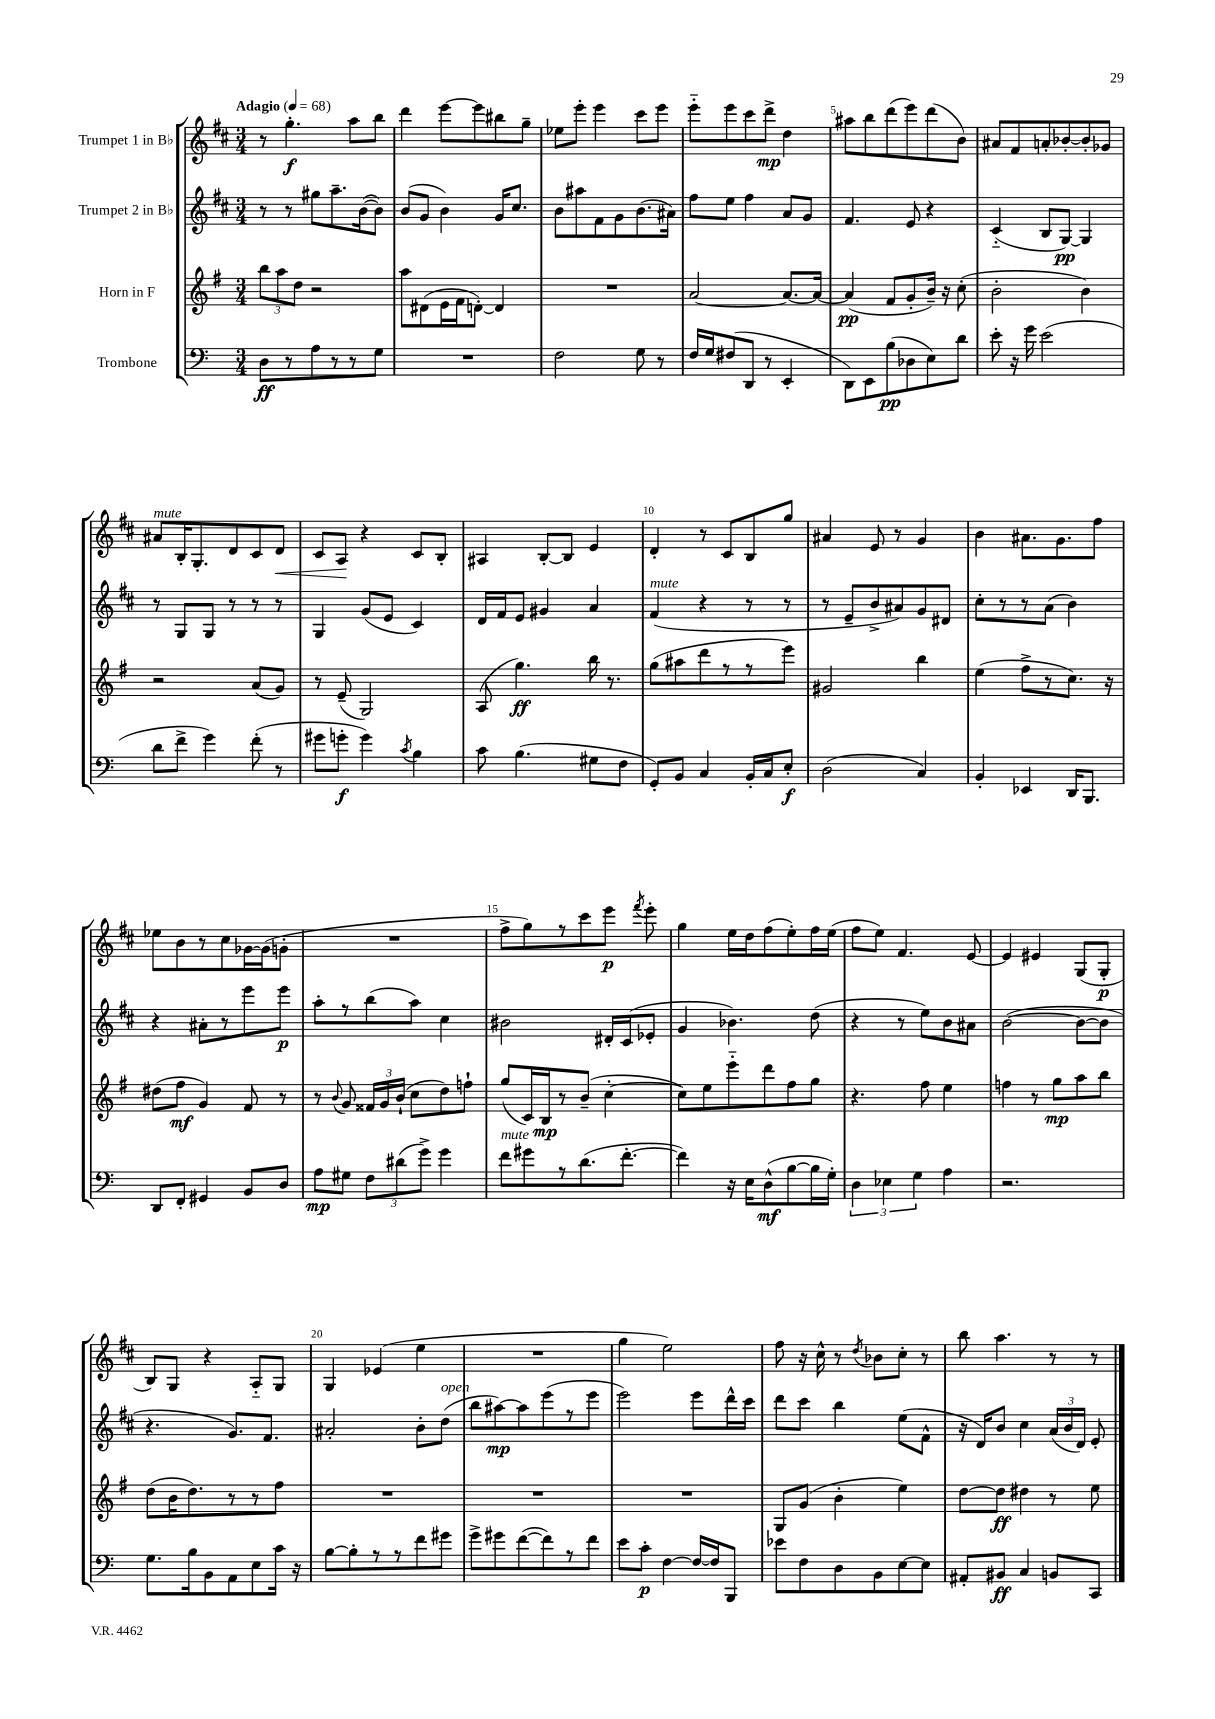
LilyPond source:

<<
\new StaffGroup <<
\new Staff = "s0" \with { instrumentName = "Trumpet 1 in Bb" } {
    \clef treble \key d \major \numericTimeSignature \time 3/4 \tempo "Adagio" 4 = 68
    \autoBeamOff r8 g''4.-.\f a''8[ b''8] |
    d'''4 e'''8[~ e'''8 bis''8 g''8]-- |
    ees''8[ e'''8]-. e'''4 cis'''8[ e'''8] |
    e'''8[-_ e'''8 cis'''8 d'''8]->\mp d''4 |
    ais''8[ b''8 d'''8( e'''8) d'''8( b'8]) |
    ais'8[ fis'8 a'8-. bes'8~-. bes'8-. ges'8] |
    ais'8[^\markup { \italic "mute" } b16-. g8.-. d'8 cis'8 d'8]\< |
    cis'8[ a8]\! r4 cis'8[ b8]-. |
    ais4 b8[~-. b8] e'4 |
    d'4-. r8 cis'8[ b8 g''8] |
    ais'4 e'8 r8 g'4 |
    b'4 ais'8.[ g'8. fis''8] |
    ees''8[ b'8 r8 cis''8 ges'16~ ges'16( g'8]-. |
    R2. |
    fis''8[-> g''8) r8 cis'''8 e'''8]\p \acciaccatura { fis'''8 } e'''8-. |
    g''4 e''16[ d''16 fis''8( e''8-.) fis''16 e''16]( |
    fis''8[ e''8]) fis'4. e'8~ |
    e'4 eis'4 g8[( g8]-.\p |
    b8[) g8] r4 a8[-_ g8] |
    g4 ees'4( e''4 |
    R2. |
    g''4 e''2) |
    fis''8 r16 cis''16-^ r8 \acciaccatura { d''8 } bes'8[ cis''8]-. r8 |
    b''8 a''4. r8 r8 \bar "|." |
}
\new Staff = "s1" \with { instrumentName = "Trumpet 2 in Bb" } {
    \clef treble \key d \major \numericTimeSignature \time 3/4
    \autoBeamOff r8 r8 gis''8[ a''8.-- b'16~( b'8]) |
    b'8[( g'8] b'4) g'16[ cis''8.] |
    b'8[ ais''8 fis'8 g'8 b'8.( ais'16]) |
    fis''8[ e''8] fis''4 a'8[ g'8] |
    fis'4. e'8 r4 |
    cis'4-_( b8[ g8]~\pp) g4 |
    r8 g8[ g8] r8 r8 r8 |
    g4 g'8[( e'8] cis'4) |
    d'16[ fis'16 e'8] gis'4 a'4 |
    fis'4^\markup { \italic "mute" }( r4 r8 r8 |
    r8 e'8[-- b'8-> ais'8) g'8 dis'8] |
    cis''8[-. r8 r8 a'8]( b'4) |
    r4 ais'8[-. r8 e'''8 e'''8]\p |
    a''8[-. r8 b''8( a''8]) cis''4 |
    bis'2 dis'16[-. cis'16( ees'8]-. |
    g'4 bes'4.) d''8( |
    r4 r8 e''8[) b'8 ais'8] |
    b'2~( b'8[~ b'8] |
    r4. g'8.[) fis'8.] |
    ais'2-. b'8[-. d''8]^\markup { \italic "open" }( |
    b''8[ ais''8~\mp) ais''8 e'''8( r8 e'''8] |
    e'''2) e'''8[ d'''16-^ cis'''16] |
    d'''8[ cis'''8] b''4 e''8[( fis'8]-^ |
    r16 d'16[) b'8] cis''4 \tuplet 3/2 { a'16[( b'16 d'16]) } e'8-. \bar "|." |
}
\new Staff = "s2" \with { instrumentName = "Horn in F" } {
    \clef treble \key g \major \numericTimeSignature \time 3/4
    \autoBeamOff \tuplet 3/2 { b''8[ a''8 d''8] } r2 |
    a''8[ dis'8( e'16 fis'16 d'8]~-.) d'4 |
    R2. |
    a'2~ a'8.[~ a'16]~ |
    a'4\pp( fis'8[ g'8-. b'16]--) r16 c''8-.( |
    b'2-. b'4) |
    r2 a'8[( g'8]) |
    r8 e'8--( g2) |
    a8( g''4.\ff) b''16 r8. |
    g''8[( ais''8 d'''8 r8 r8 e'''8]) |
    gis'2 b''4 |
    e''4( fis''8[-> r8 c''8.]) r16 |
    dis''8[( fis''8]\mf g'4) fis'8 r8 |
    r8 \appoggiatura { b'8 } g'8 \tuplet 3/2 { fisis'16[ g'16 b'16]-!( } c''8[ d''8) f''8]-! |
    g''8[( c'16) b16\mp r8 b'8]--( c''4~-. |
    c''8[) e''8 e'''8-_ d'''8 fis''8 g''8] |
    r4. fis''8 e''4 |
    f''4 r8 g''8[\mp a''8 b''8] |
    d''8[( b'16 d''8.) r8 r8 fis''8] |
    R2. |
    R2. |
    R2. |
    g8[ g'8]( b'4-. e''4) |
    d''8[~ d''8]\ff dis''4 r8 e''8 \bar "|." |
}
\new Staff = "s3" \with { instrumentName = "Trombone" } {
    \clef bass \key c \major \numericTimeSignature \time 3/4
    \autoBeamOff d8[\ff r8 a8 r8 r8 g8] |
    R2. |
    f2 g8 r8 |
    f16[ g16 fis8( d,8] r8 e,4-. |
    d,8[) e,8 b8\pp( des8 e8) d'8] |
    e'8-. r16 g'16 e'2( |
    d'8[ f'8]-> g'4) f'8-.( r8 |
    gis'8[ g'8]-.\f g'4) \acciaccatura { c'8 } b4 |
    c'8 b4.( gis8[ f8] |
    g,8[-.) b,8] c4 b,16[-. c16 e8]-.\f |
    d2( c4) |
    b,4-. ees,4 d,16[ b,,8.] |
    d,8[ f,8]-. gis,4 b,8[ d8] |
    a8[\mp gis8] \tuplet 3/2 { f8[ dis'8( g'8]->) } g'4 |
    f'8[^\markup { \italic "mute" } gis'8 r8 d'8.( f'8.]~-. |
    f'4) r16 e16[ d8-^\mf( b8~ b16 g16]-.) |
    \tuplet 3/2 { d4 ees4 g4 } a4 |
    r2. |
    g8.[ b16 b,8 a,8 e8 c'16] r16 |
    b8[~ b8-. r8 r8 f'8 gis'8] |
    g'8[-> gis'8 f'8~( f'8) r8 f'8] |
    e'8[ c'8]-.\p f4~ f16[~ f16 b,,8] |
    ees'8[ f8 d8 b,8 e8~ e8] |
    ais,8[-. bis,8]\ff c4 b,8[ c,8] \bar "|." |
}
>>
>>
\layout { \context { \Score \override BarNumber.break-visibility = ##(#f #t #t) barNumberVisibility = #(every-nth-bar-number-visible 5) } }
